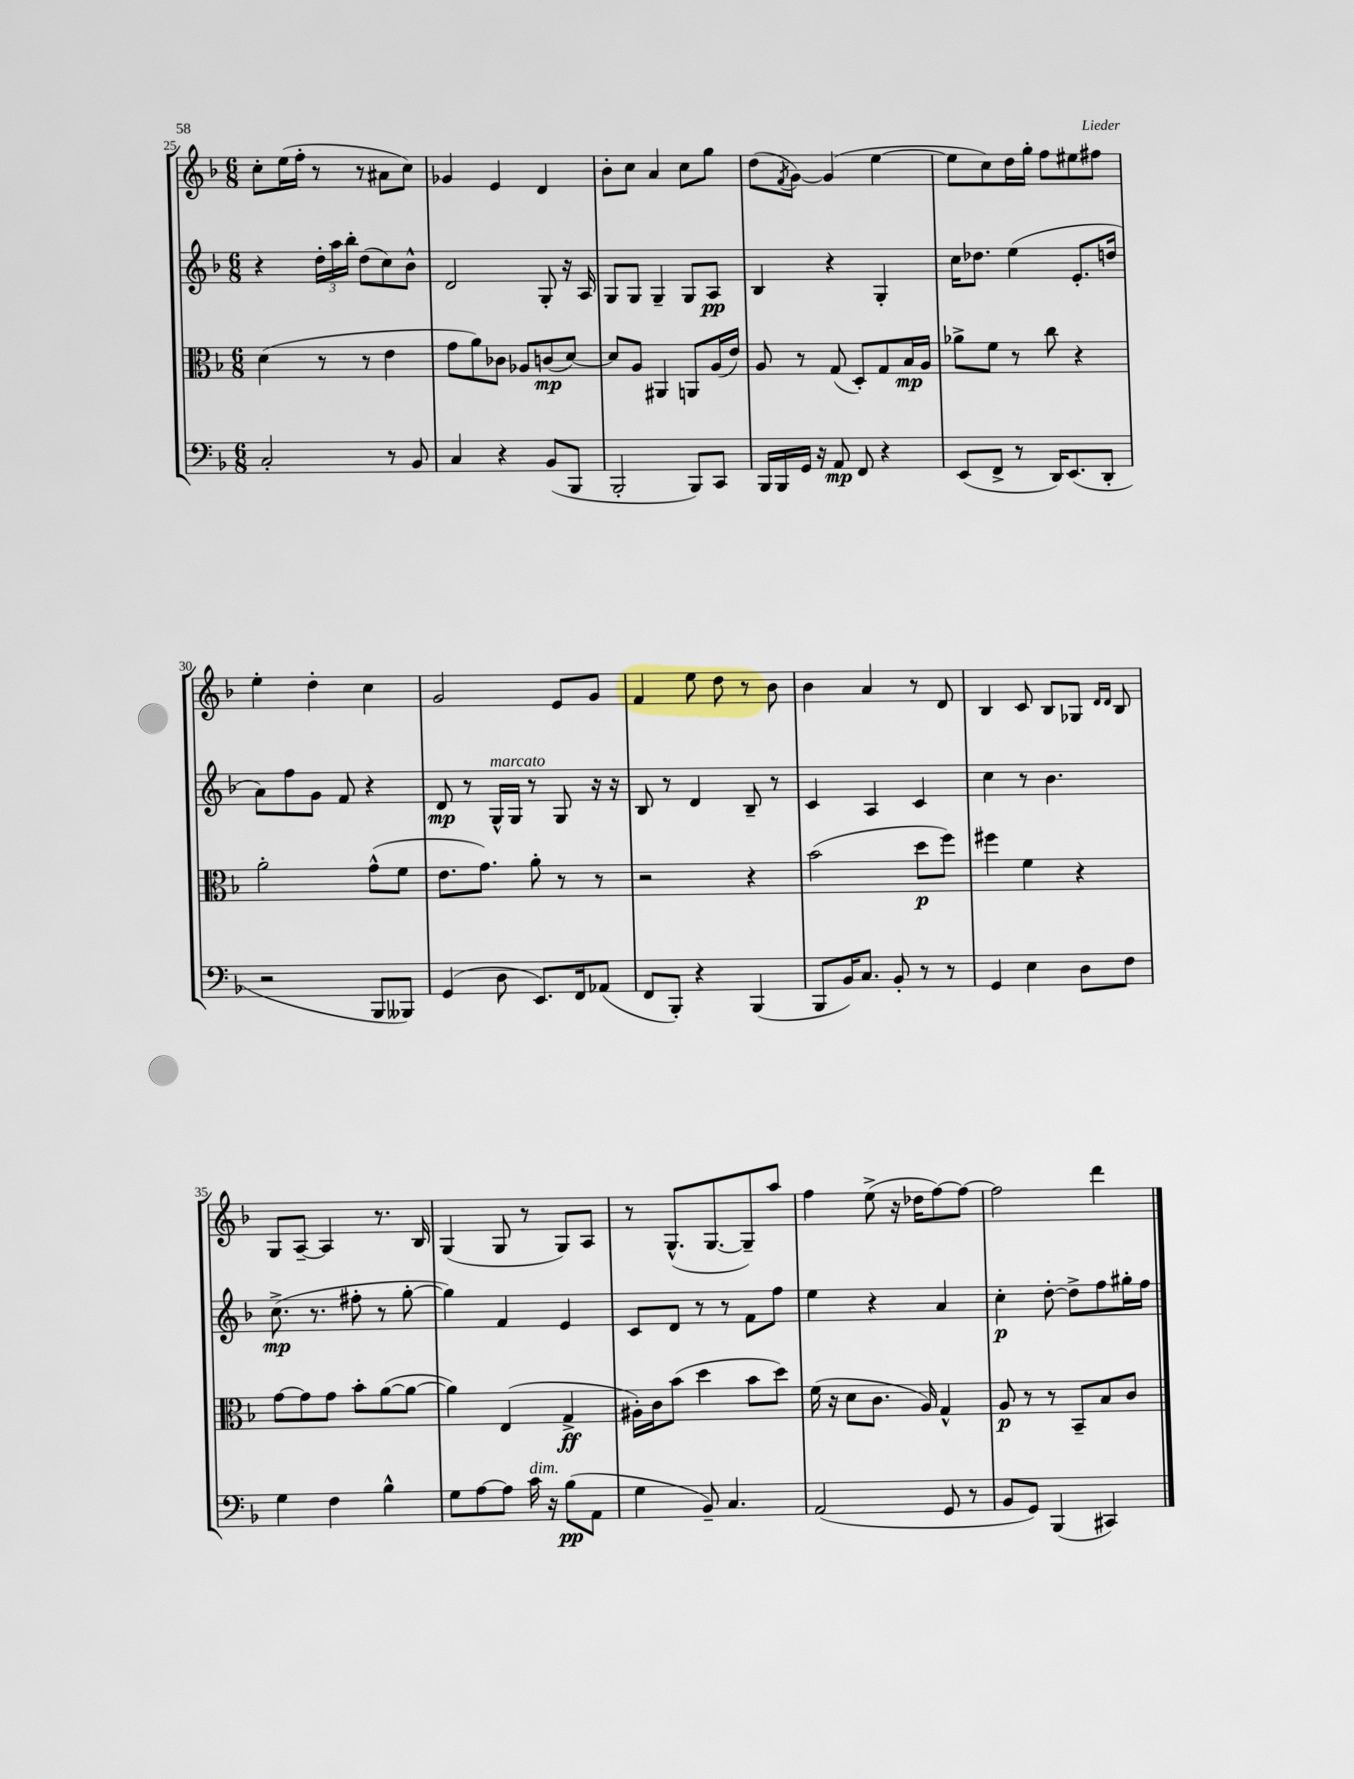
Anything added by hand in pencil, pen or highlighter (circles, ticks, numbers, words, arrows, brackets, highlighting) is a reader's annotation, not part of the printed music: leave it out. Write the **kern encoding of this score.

**kern	**kern	**kern	**kern
*staff4	*staff3	*staff2	*staff1
*clefF4	*clefC3	*clefG2	*clefG2
*k[b-]	*k[b-]	*k[b-]	*k[b-]
*M6/8	*M6/8	*M6/8	*M6/8
2C'	(4d	4r	8cc'
.	.	.	(16ee
.	.	.	16ff'
.	8r	24dd'	8r
.	.	24aa	.
.	.	24bb-'	.
.	8r	(8dd	8r
8r	4e	8cc)	8a#
8BB-	.	8b-^^	8cc)
=	=	=	=
4C	8g	2d	4g-
.	8a)	.	.
4r	8c-	.	4e
.	8A-	.	.
(8BB-	(8c	8G'	4d
8BBB-	[8d)	16r	.
.	.	16A	.
=	=	=	=
2BBB-'	8d]	8G	8b-'
.	8A	8G	8cc
.	4AA#	4G~	4a
8BBB-)	8AA	8G	8cc
8CC	(16A	8A	8gg
.	16e)	.	.
=	=	=	=
16BBB-	8A	4B-	(8dd
16BBB-	.	.	.
.	.	.	8qf
16GG	8r	.	[8g)
16r	.	.	.
8AA	(8G	4r	(4g]
8FF	8D')	.	.
4r	8G	4G'	[4ee
.	16B-	.	.
.	16A	.	.
=	=	=	=
(8EE	8a-^	16cc	8ee]
.	.	8.dd-	.
8FF^	8f	.	8cc)
8r	8r	(4ee	16dd
.	.	.	16gg'
16DD)	8cc	.	8ff
(8.EE	.	.	.
.	4r	8.e'	8ee#
8DD'	.	.	8ff#
.	.	16dd	.
=	=	=	=
2r	2a'	8a)	4ee'
.	.	8ff	.
.	.	8g	4dd'
.	.	8f	.
8BBB-	(8g^^	4r	4cc
8BBB--)	8f	.	.
=	=	=	=
(4GG	8.e	8d	2g
.	.	8r	.
.	8.g)	.	.
8D	.	16G^^	.
.	.	16G	.
8.EE)	8a'	8r	.
.	8r	8G	8e
16FF	.	.	.
(8AA-	8r	16r	8g
.	.	16r	.
=	=	=	=
8FF	2r	8B-	4f
8BBB-')	.	8r	.
4r	.	4d	8ee
.	.	.	8dd
(4BBB-	4r	8B-~	8r
.	.	8r	8b-
=	=	=	=
8BBB-	(2b-	4c	4b-
16BB-)	.	.	.
8.C	.	.	.
.	.	4A	4a
8BB-'	.	.	.
8r	8dd	4c	8r
8r	8ff)	.	8d
=	=	=	=
4GG	4ff#	4cc	4B-
4E	4f	8r	8c
.	.	4.b-	8B-
8D	4r	.	8G-
.	.	.	16qqd
.	.	.	16qqd
8F	.	.	8B-
=	=	=	=
4G	[8g	(8.cc^	8G
.	8g]	.	[8A~
.	.	8.r	.
4F	8g	.	4A]
.	8b-'	8ff#'	.
4B-^^	([8a	8r	8.r
.	8a_	[8gg'	.
.	.	.	16B-
=	=	=	=
8G	4a])	4gg])	(4G
[8A	.	.	.
8A]	(4E	4f	8G
16c	.	.	8r
16r	.	.	.
(8B-	4G^	4e	8G)
8AA	.	.	8A
=	=	=	=
4G	16A#')	8c	8r
.	16c	.	.
.	(8b-	8d	(8.G^^
8BB-~)	4dd	8r	.
.	.	.	[8.G
4.C	.	8r	.
.	8b-	8f	8G~])
.	8dd)	8ff	8aa
=	=	=	=
(2AA	(16f	4ee	4ff
.	16r	.	.
.	8d	.	.
.	8.c	4r	(8ee^
.	.	.	16r
.	16A)	.	16dd-
8GG	4G^^	4a	[8ff)
8r	.	.	8ff_
=	=	=	=
8BB-	8A	4cc'	2ff]
8GG)	8r	.	.
(4BBB-	8r	[8dd'	.
.	8BB-~	8dd^]	.
4CC#)	8B-	8ff	4ddd
.	8c	16gg#'	.
.	.	16ff	.
==	==	==	==
*-	*-	*-	*-
